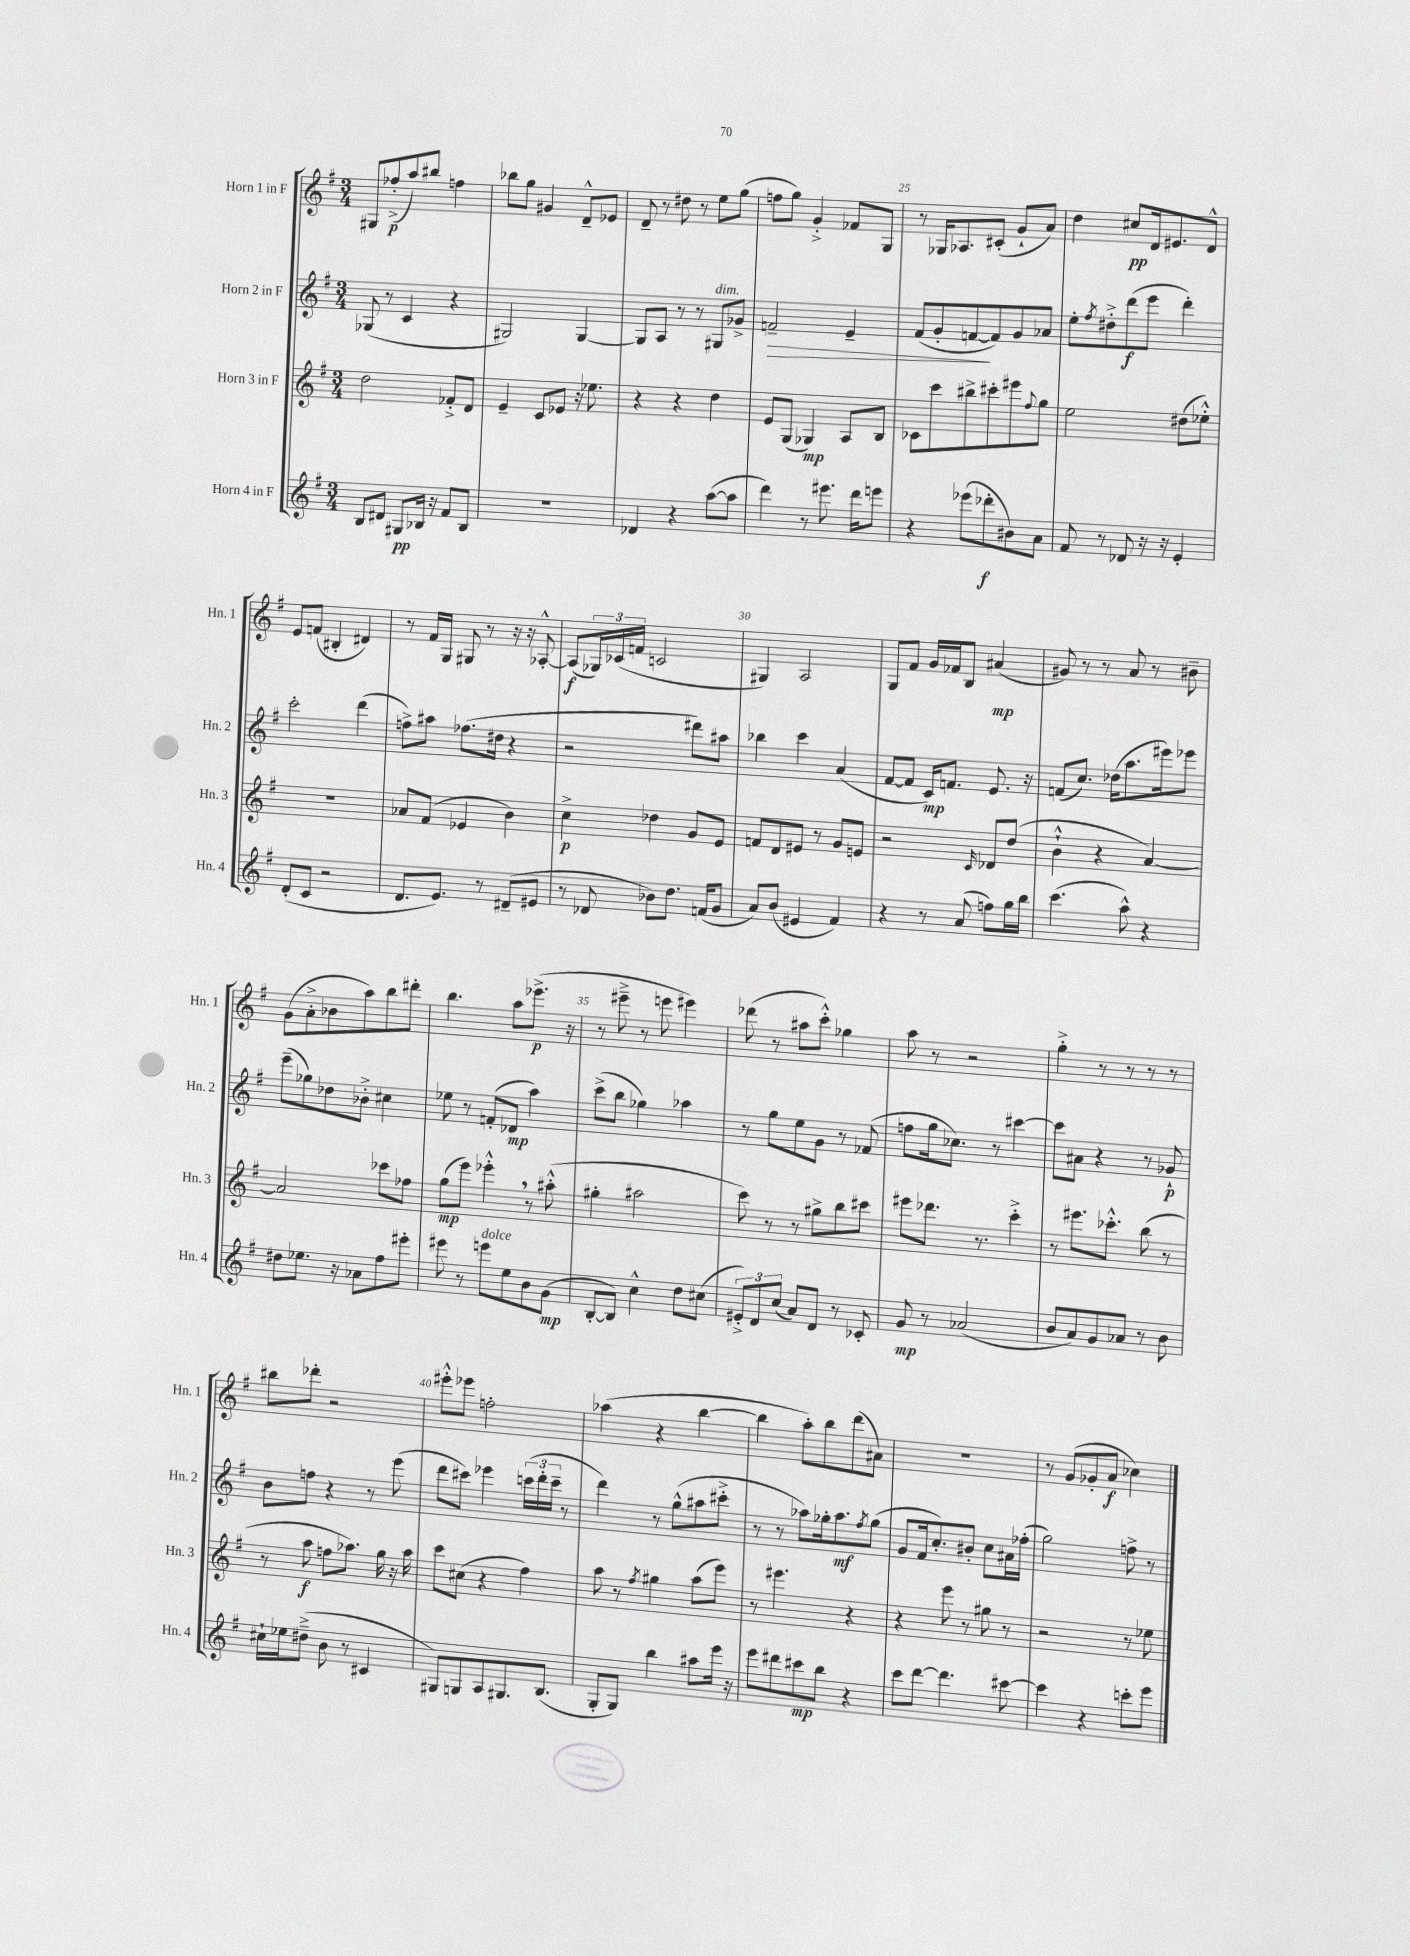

**kern	**dynam	**kern	**dynam	**kern	**dynam	**kern	**dynam
*part4	*part4	*part3	*part3	*part2	*part2	*part1	*part1
*staff4	*staff4	*staff3	*staff3	*staff2	*staff2	*staff1	*staff1
*I"Horn 4 in F	*	*I"Horn 3 in F	*	*I"Horn 2 in F	*	*I"Horn 1 in F	*
*I'Hn. 4	*	*I'Hn. 3	*	*I'Hn. 2	*	*I'Hn. 1	*
*clefG2	*	*clefG2	*	*clefG2	*	*clefG2	*
*k[f#]	*	*k[f#]	*	*k[f#]	*	*k[f#]	*
*M3/4	*	*M3/4	*	*M3/4	*	*M3/4	*
=21	=21	=21	=21	=21	=21	=21	=21
8B/L	.	2dd\	.	(8G-X/	.	8G#X/L	.
8d#X/J	.	.	.	8r	.	(8ff-X'^/	p
8G#X/L	pp	.	.	4c/	.	8aa/)	.
16B-X/Jk	.	.	.	.	.	8bb#X/J	.
16r	.	.	.	.	.	.	.
8f#/L	.	8f-X'^/L	.	4r	.	4ffn\	.
8B-/J	.	8d/J	.	.	.	.	.
=22	=22	=22	=22	=22	=22	=22	=22
2.r	.	4e~/	.	2G#X/)	.	8bb-X\L	.
.	.	.	.	.	.	8gg\J	.
.	.	8c/L	.	.	.	4g#X/	.
.	.	8e-X/J	.	.	.	.	.
.	.	16r	.	[4G#/	.	8d~^^/L	.
.	.	8.ee-X\	.	.	.	.	.
.	.	.	.	.	.	8e-X/J	.
=23	=23	=23	=23	=23	=23	=23	=23
4d-X/	.	4r	.	8G#/L]	.	8d~/	.
.	.	.	.	8A/J	.	8r	.
4r	.	4r	.	8r	.	8dd#X\	.
.	.	.	.	8r	.	8r	.
!	!	!	!	!LO:TX:a:i:t=dim.	!	!	!
([8aa\L	.	4dd\	.	8G#X/L	.	8ee\L	.
8aa\J]	.	.	.	8g-X^/J	.	(8gg\J	.
=24	=24	=24	=24	=24	=24	=24	=24
!	!	!	!	!	!LO:HP:b	!	!
4ddd\)	.	8e/L	.	2fn~/	>	8ffn\L	.
.	.	(8G/J	.	.	.	8gg\J)	.
8r	.	4G-X/)	mp	.	.	4g'^/	.
8.eee#X\	.	.	.	.	.	.	.
.	.	8A/L	.	4e~/	.	8f-X/L	.
16ddd\KL	.	.	.	.	.	.	.
8eeen\J	.	8B/J	.	.	.	8G/J	.
=25	=25	=25	=25	=25	=25	=25	=25
4r	.	8c-X\L	.	(8f#/L	.	8r	.
.	.	8ccc\	.	8g'/	.	16G-X/KL	.
.	.	.	.	.	.	8.A-X/	.
(8eee-X\L	.	8bb#X^\	.	[8fn/	.	.	.
8ddd-X'\	f	8ccc#X'\	.	8f/])	]	(8c#X'/J	.
8b#X\)	.	8eee#X\	.	8g/	.	8g`/L	.
.	.	8qqff#/	.	.	.	.	.
8a\J	.	8gg\J	.	8a-X/J	.	8a/J)	.
=26	=26	=26	=26	=26	=26	=26	=26
8f#/	.	2ee\	.	8ee'\L	.	4dd\	.
.	.	.	.	8qff#/	.	.	.
8r	.	.	.	8dd#X'^\	.	.	.
8d-X/	.	.	.	(8ddd\	f	8cc#X/L	pp
16r	.	.	.	8eee\J	.	16d/k	.
16r	.	.	.	.	.	8.e#X/	.
4e'/	.	(8dd#X\L	.	4ddd'\)	.	.	.
.	.	8ee-X'^^\J)	.	.	.	8d^^/J	.
!!LO:LB:g=z
=27	=27	=27	=27	=27	=27	=27	=27
(8d'/L	.	2.r	.	2ccc'\	.	8e/L	.
8c/J	.	.	.	.	.	(8fn/J	.
2r	.	.	.	.	.	4B#X'/	.
.	.	.	.	(4ddd\	.	4d#X/)	.
=28	=28	=28	=28	=28	=28	=28	=28
8.d/L	.	8a-X/L	.	8ffn^\L)	.	8r	.
.	.	(8f#/J	.	8aa#X\J	.	16f#/LL	.
8.e/J)	.	.	.	.	.	16G/JJ	.
.	.	4e-X/	.	(8.ff-X\L	.	8G#X/	.
8r	.	.	.	.	.	8r	.
.	.	.	.	16dd#X\Jk	.	.	.
(8d#X~/L	.	4b\)	.	4r	.	16r	.
.	.	.	.	.	.	16r	.
8e#X/J	.	.	.	.	.	[8A-X'^^/	.
=29	=29	=29	=29	=29	=29	=29	=29
8r	.	4cc^\	p	2r	.	(8A-/L]	f
8d-X/	.	.	.	.	.	24G-X/L)	.
.	.	.	.	.	.	(24c-X/	.
.	.	.	.	.	.	24fn/JJ	.
8b-X\L)	.	4dd-X\	.	.	.	2cn/	.
8.dd\J	.	.	.	.	.	.	.
.	.	8g/L	.	8ddd#X\L)	.	.	.
(16fn/KL	.	.	.	.	.	.	.
8g/J	.	8e/J	.	8aa#X\J	.	.	.
=30	=30	=30	=30	=30	=30	=30	=30
8a/L)	.	8fn/L	.	4bb-X\	.	4G#X/)	.
(8b/J	.	8d/	.	.	.	.	.
4e#X/	.	8e#X/J	.	4ccc\	.	2A/	.
.	.	8r	.	.	.	.	.
4f#/)	.	8g/L	.	(4a/	.	.	.
.	.	8en/J	.	.	.	.	.
=31	=31	=31	=31	=31	=31	=31	=31
4r	.	2r	.	[8f#/L	.	8G/L	.
.	.	.	.	8f#/J]	.	8f#/J	.
8r	.	.	.	16c/KL)	mp	16g/LL	.
.	.	.	.	8.fn/J	.	16f-X/J	.
(8a/	.	.	.	.	.	8B/J	.
.	.	16qqc/	.	.	.	.	.
8ffn\L)	.	8d-X/L	.	8.e/	.	(4a#X/	mp
16gg\L	.	(8dd/J	.	.	.	.	.
16bb\JJ	.	.	.	16r	.	.	.
=32	=32	=32	=32	=32	=32	=32	=32
(4.ccc\	.	4b`^^\	.	(8fn/L	.	8g#X/)	.
.	.	.	.	8.cc/J)	.	8r	.
.	.	4r	.	.	.	8r	.
.	.	.	.	(16dd-X\KL	.	.	.
8aa^^\)	.	.	.	8.aa\	.	8a/	.
4r	.	[4a/)	.	.	.	8r	.
.	.	.	.	16eee#X\k)	.	.	.
.	.	.	.	8eee-X\J	.	8b#X~\	.
!!LO:LB:g=z
=33	=33	=33	=33	=33	=33	=33	=33
8dd#X\L	.	2a/]	.	(8eee~\L	.	(8g\L	.
8.ee-X\J	.	.	.	8gg-X\)	.	8a'^\	.
.	.	.	.	8dd-X\	.	8b-X\	.
16r	.	.	.	.	.	.	.
8a-X\L	.	.	.	8b-X'^\J	.	8aa\)	.
8ff#\	.	8ccc-X\L	.	4cc#X\	.	8bb\	.
8eee#X'\J	.	8ff-X\J	.	.	.	8ddd#X'\J	.
=34	=34	=34	=34	=34	=34	=34	=34
8eee#X\	.	(8gg\L	mp	8ee-X\	.	4.bb\	.
8r	.	8eee\J)	.	8r	.	.	.
!LO:TX:a:i:t=dolce	!	!	!	!	!	!	!
8eeen\L	.	4eee-X'^^,\	.	(8fn'/L	.	.	.
8ee\	.	.	.	8d-X/J	mp	8aa\L	.
8b\	.	8r	.	4aa\)	.	(8.eee-X^\J	p
(8g\J	mp	(8aa#X'^^\	.	.	.	.	.
.	.	.	.	.	.	16r	.
=35	=35	=35	=35	=35	=35	=35	=35
[8B'/L	.	4gg#X'\	.	(8ccc^\L	.	8r	.
8B/J])	.	.	.	8bb\J	.	8eee#X~^\	.
4cc^^\	.	2aa#X\	.	4gg-X\)	.	8r	.
.	.	.	.	.	.	8eeen\	.
8dd\L	.	.	.	4aa-X\	.	4eee#X\)	.
(8cc#X\J	.	.	.	.	.	.	.
=36	=36	=36	=36	=36	=36	=36	=36
12e#X'^/L)	.	8ccc\)	.	8r	.	(8ddd-X\	.
12d/	.	.	.	.	.	.	.
.	.	8r	.	8gg\L	.	8r	.
(12cc/J	.	.	.	.	.	.	.
8a/L)	.	8r	.	8ee\	.	8aa#X\L	.
8d/J	.	8gg#X^\L	.	8g\J	.	8ccc'^^\J)	.
8r	.	8bb\	.	8r	.	4gg-X\	.
8c-X'/	.	8ccc#X\J	.	(8f-X/	.	.	.
=37	=37	=37	=37	=37	=37	=37	=37
8g/	mp	8eee#X\L	.	8ffn\L	.	8aa\	.
8r	.	8.ddd-X\J	.	16gg\k	.	8r	.
.	.	.	.	8.cc-X\J)	.	.	.
(2a-X/	.	.	.	.	.	2r	.
.	.	8.r	.	.	.	.	.
.	.	.	.	8r	.	.	.
.	.	4ccc'^\	.	[4ccc#X\	.	.	.
=38	=38	=38	=38	=38	=38	=38	=38
8b/L	.	8r	.	8ccc#\L]	.	4gg'^\	.
8a/)	.	8.eee#X\L	.	8a#X\J	.	.	.
8g/	.	.	.	4r	.	8r	.
.	.	8.ccc-X'^^\J	.	.	.	.	.
8a-X/J	.	.	.	.	.	8r	.
8r	.	(8bb\	.	8r	.	8r	.
8b\	.	8r	.	8g-X`/	p	8r	.
!!LO:LB:g=z
=39	=39	=39	=39	=39	=39	=39	=39
16cc#X`\LL	.	8r	.	8b\L	.	8bb#X\L	.
16ee-X\J	.	.	.	.	.	.	.
(8dd#X~^\J	.	8aa\	f	8ffn\J	.	8ddd-X'\J	.
8b\	.	8ffn\L	.	4r	.	2r	.
8r	.	8.aa-X\J)	.	.	.	.	.
4c#X/	.	.	.	8r	.	.	.
.	.	16gg\	.	.	.	.	.
.	.	16r	.	(8eee\	.	.	.
.	.	16aa-\	.	.	.	.	.
=40	=40	=40	=40	=40	=40	=40	=40
8G#X/L)	.	8ccc\L	.	8ddd\L	.	8eee#X'^^\L	.
8Gn/	.	(8cc#X\J	.	8ccc#X\J)	.	8eee-X\J	.
8A/	.	4r	.	4eee-X\	.	2ffn'\	.
8.G#X/	.	.	.	.	.	.	.
.	.	4ff#\)	.	(24cccn\LL	.	.	.
.	.	.	.	24ddd'\	.	.	.
(8.B/J	.	.	.	.	.	.	.
.	.	.	.	24ccc~\JJ	.	.	.
.	.	.	.	8r	.	.	.
=41	=41	=41	=41	=41	=41	=41	=41
8G'/L	.	8aa\	.	4ddd\)	.	(4aa-X\	.
8G/J)	.	8r	.	.	.	.	.
.	.	8qff#/	.	.	.	.	.
4bb\	.	4gg#X\	.	8r	.	4r	.
.	.	.	.	(8gg^^\L	.	.	.
8aa#X\L	.	(8aa\L	.	8aa#X\	.	[4bb\	.
16eee\Jk	.	8eee\J)	.	8ccc#X'^\J	.	.	.
16r	.	.	.	.	.	.	.
=42	=42	=42	=42	=42	=42	=42	=42
8eee\L	.	8r	.	8r	.	4bb\]	.
8ddd#X\	.	4.eee#X\	.	8r	.	.	.
8ccc#X\	mp	.	.	8aa-X\L)	.	8aa'\L)	.
8bb\J	.	.	.	16gg-X'\k	.	8bb\	.
.	.	.	.	8.aa-\	mf	.	.
4r	.	4r	.	.	.	(8ddd\	.
.	.	.	.	8qff#/	.	.	.
.	.	.	.	(8gg-\J	.	8a#X\J)	.
=43	=43	=43	=43	=43	=43	=43	=43
8ccc\L	.	4r	.	8g/L	.	2.r	.
[8ddd\J	.	.	.	16f#/k	.	.	.
.	.	.	.	8.cc'/)	.	.	.
4.ddd\]	.	8eee\	.	.	.	.	.
.	.	8r	.	8b#X'/J	.	.	.
.	.	8gg#X\	.	8cc\L	.	.	.
[8ccc#X\	.	8r	.	16a#X\L	.	.	.
.	.	.	.	(16ff-X'\JJ	.	.	.
=44	=44	=44	=44	=44	=44	=44	=44
4ccc#\]	.	2r	.	2gg\)	.	8r	.
.	.	.	.	.	.	(8g/L	.
4r	.	.	.	.	.	8g-X'/	.
.	.	.	.	.	.	8a/J	f
8cccn'\L	.	8r	.	8ffn^\	.	4cc-X\)	.
8eee\J	.	8ee-X\	.	8r	.	.	.
==	==	==	==	==	==	==	==
*-	*-	*-	*-	*-	*-	*-	*-
